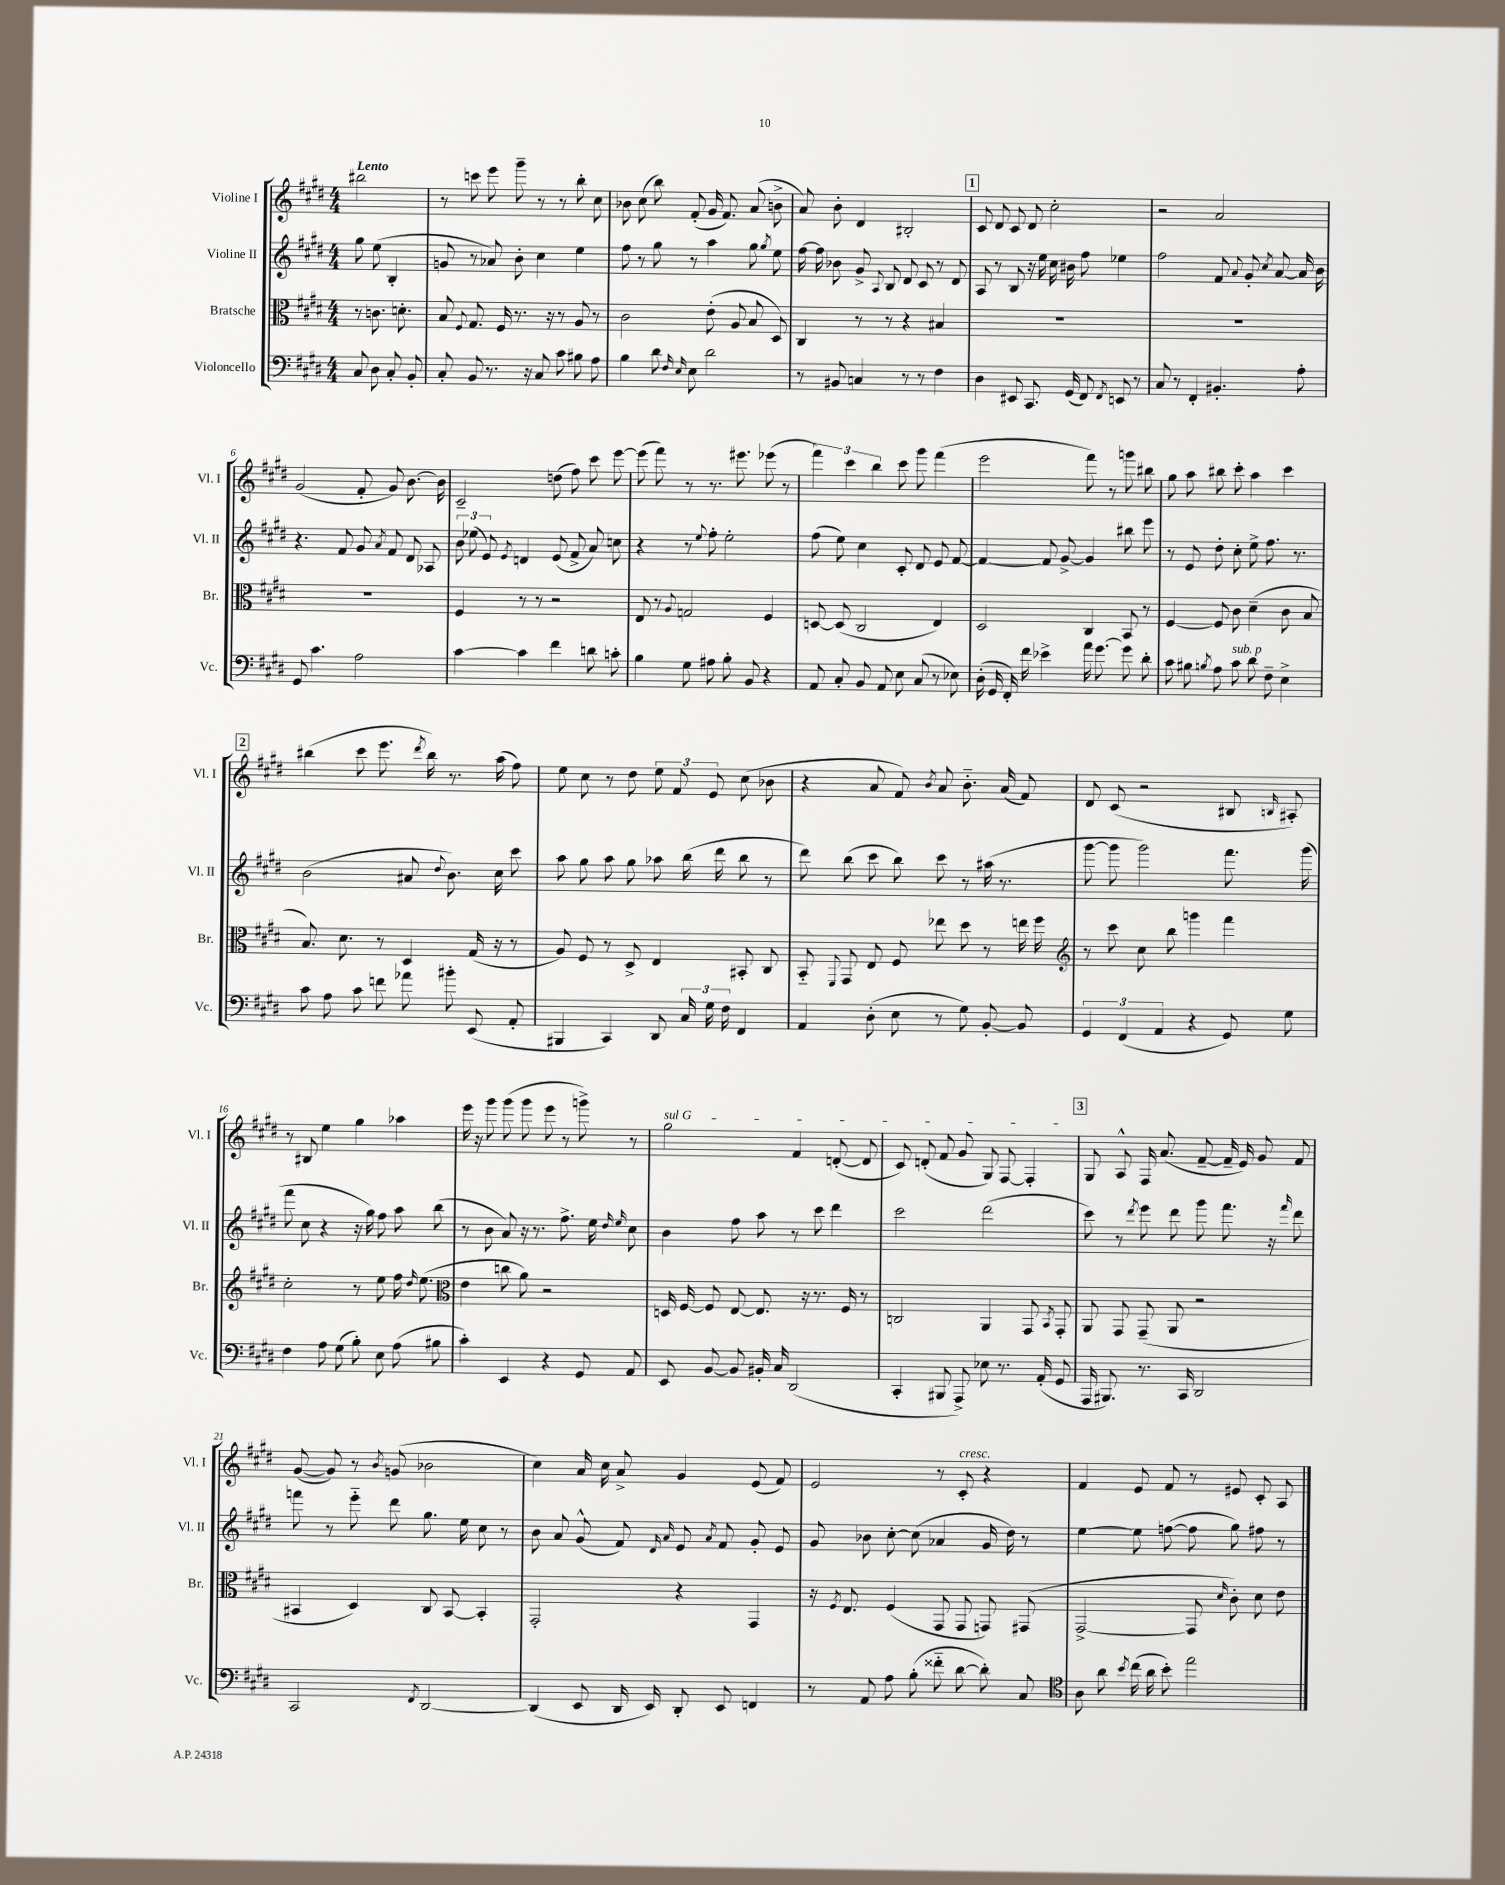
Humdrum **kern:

**kern	**kern	**kern	**kern
*part4	*part3	*part2	*part1
*staff4	*staff3	*staff2	*staff1
*I"Violoncello	*I"Bratsche	*I"Violine II	*I"Violine I
*I'Vc.	*I'Br.	*I'Vl. II	*I'Vl. I
*clefF4	*clefC3	*clefG2	*clefG2
*k[f#c#g#d#]	*k[f#c#g#d#]	*k[f#c#g#d#]	*k[f#c#g#d#]
*M4/4	*M4/4	*M4/4	*M4/4
=	=	=	=
!	!	!	!LO:TX:a:B:t=Lento
8C#/	8r	8gg#\	2bb#X\
8D#\	8.cn\	(8ee\	.
8C#'/	.	4B'/	.
.	8.dn'\	.	.
8BB'/	.	.	.
=1	=1	=1	=1
8C#'/	8B/	8gn/	8r
.	8qqF#/	.	.
8BB/	8.G#/	8r	8cccn\
8.r	.	8a-X/)	8eee\
.	16F#/	.	.
.	8.r	8b'\	8ggg#~\
16r	.	.	.
8C#/	.	4cc#\	8r
.	16r	.	.
8c#\	8r	.	8r
8B#X\	8A/	4ee\	8bb'\
8A\	8r	.	8cc#\
=2	=2	=2	=2
4B\	2c#\	8ff#\	8b-X\
.	.	8r	(8cc#\
8d#\	.	8gg#\	8bb\)
16qqF#/	.	.	.
16qqE/	.	.	.
8E\	.	8r	(8f#'/
2d#\	(8e'\	4aa\	16g#/
.	.	.	8.f#/)
.	8A/	.	.
.	8B/	8gg#\	(8a/
.	.	8qgg#/	.
.	8D#/)	8ee\	8bn^\
=3	=3	=3	=3
8r	4C#/	[16ff#\	8a/)
.	.	16ff#\]	.
8BB#X/	.	8b-X\	8b'\
4Cn/	8r	8g#^/	4d#/
.	.	8qqA/	.
.	8r	8B/	.
8r	4r	8d#/	2B#X'/
8r	.	8c#/	.
4F#\	4B#X/	8r	.
.	.	8d#/	.
!!LO:REH:place=s1:t=1
=4	=4	=4	=4
4D#\	1r	8A/	8c#/
.	.	8r	8d#/
8EE#X/	.	8B/	8c#/
8.CC#/	.	16r	8d#/
.	.	16ee\	.
.	.	16cc#\	2cc#'\
(16GG#/	.	16b#X\	.
8FF#/)	.	8ff#\	.
8qFF#/	.	.	.
8EEn/	.	4ee-X\	.
8r	.	.	.
=5	=5	=5	=5
8C#/	1r	2ff#\	2r
8r	.	.	.
4FF#'/	.	.	.
4.BB#X'/	.	8f#/	2a/
.	.	8qqa/	.
.	.	8g#'/	.
.	.	8qcc#/	.
.	.	[8a/	.
8A'\	.	16a/]	.
.	.	16b\	.
!!LO:LB:g=z
=6	=6	=6	=6
8GG#/	1r	4.r	(2g#/
4.c#\	.	.	.
.	.	8f#/	.
2A\	.	8g#/	8f#'/
.	.	8qa/	.
.	.	8f#/	8g#/)
.	.	8d#/	[8.b\
.	.	8A-X/	.
.	.	.	16b\]
=7	=7	=7	=7
[4c#\	4F#/	12b\	2c#~/
.	.	(12ee-X\	.
.	.	12e/)	.
.	.	8qe/	.
4c#\]	8r	4dn/	.
.	8r	.	.
4f#\	2r	(8e/	(8ddn\
.	.	8f#^/	8ff#\)
8dn\	.	8a/)	8ccc#\
8cn'\	.	8ccn\	[8eee\
=8	=8	=8	=8
4B\	8E/	4r	(8eee\]
.	8r	.	8fff#\)
.	8qqA/	.	.
8G#\	2Gn/	8r	8r
.	.	8qqee/	.
8A#X\	.	8ff#'\	8.r
8B'\	.	2ee'\	.
.	.	.	8.eee#X\
8BB/	.	.	.
4r	4F#/	.	(8eee-X\
.	.	.	8r
=9	=9	=9	=9
8AA/	[8Dn/	(8ff#\	6fff#\)
8C#'/	(8D/]	8ee\)	.
.	.	.	6ccc#\
8BB/	2C#/	4cc#\	.
.	.	.	6bb\
8AA/	.	.	.
8E\	.	8c#'/	8ccc#\
(8C#/	.	8d#/	8ggg#\
8r	4E/)	8e/	(4fff#\
8E-X\)	.	[8f#/	.
=10	=10	=10	=10
(16D#'\	2D#/	4f#/_	2eee\
16GG#/	.	.	.
16FF#'/)	.	.	.
16f#\	.	.	.
4e-X^\	.	8f#/]	.
.	.	[8g#^/	.
16a\	4C#/	4g#/]	8fff#\)
[8.g#\	.	.	.
.	.	.	8r
8g#\]	8BB/	8bb#X\	8gggn\
8d#'\	8r	8eee\	8bb#X\
=11	=11	=11	=11
8c#\	[4F#/	8r	8gg#\
8B#X\	.	8e/	8aa\
8qBn/	.	.	.
8A\	8F#/]	8dd#'\	8bb#X\
!LO:TX:a:i:t=sub. p	!	!	!
8c#\	8c#\	8cc#'\	8ccc#'\
8d#\	(4d#~\	8ee^\	4aa\
8F#~\	.	8.ff#\	.
4E^\	8c#\	.	4ccc#\
.	.	8.r	.
.	8B/	.	.
!!LO:LB:g=z
!!LO:REH:place=s1:t=2
=12	=12	=12	=12
8c#\	8.B/)	(2b\	(4bb#X\
8A\	.	.	.
.	8.d#\	.	.
8c#\	.	.	8ccc#\
8fn\	8r	.	8.eee\
8a-X\	4D#/	8a#X/	.
.	.	.	8qddd#/
.	.	.	16bb#\)
.	.	8qqdd#/	.
8b#X'\	.	8.b\)	8.r
(8EE/	(16G#/	.	.
.	16r	16cc#\	(16aa\
8AA'/	8r	8ccc#\	8ff#\)
=13	=13	=13	=13
4BBB#X/	8A/)	8aa\	8ee\
.	8F#/	8gg#\	8cc#\
4CC#/)	8r	8aa\	8r
.	8D#^/	8gg#\	8dd#\
8DD#/	4E/	8aa-X\	12ee\
.	.	.	12f#/
24C#/	.	(16bb\	.
24G#\	.	.	12e/
.	.	16ddd#\	.
24F#\	.	.	.
4FF#/	8BB#X'/	8bb\	(8cc#\
.	8C#/	8r	8b-X\
=14	=14	=14	=14
4AA/	8BB/	8ddd#\)	4r
.	8qqFF#/	.	.
.	8GG#/	(8bb\	.
(8D#'\	8E/	8ccc#\	8a/
8E\	8F#/	8bb\)	8f#/)
.	.	.	8qb/
8r	8ee-X\	8ccc#\	8a/
8G#\)	8dd#\	8r	8.b\
[8BB'/	8r	(16aa#X\	.
.	.	8.r	(16a/
8BB/]	16een\	.	8f#/)
.	16ff#\	.	.
=15	=15	=15	=15
*	*clefG2	*	*
6GG#/	8r	[8ggg#\	8d#/
.	8ccc#\	8ggg#\]	(8c#/
(6FF#/	.	.	.
.	8cc#\	2ggg#\)	2r
6AA/	.	.	.
.	8bb\	.	.
4r	4gggn\	.	.
8GG#/)	4fff#\	8.fff#\	8B#X/
.	.	.	16qqBn/
8G#\	.	.	8A#X'/)
.	.	(16ggg#\	.
!!LO:LB:g=z
=16	=16	=16	=16
4F#\	2cc#'\	8fff#\	8r
.	.	8cc#\	8B#X/
8A\	.	4r	4ee\
(8G#\	.	.	.
8B'\)	8r	16r	4gg#\
.	.	16gg#\)	.
8E\	8ee\	8ff#\	.
(8A\	16ff#\	8aa\	4aa-X\
.	16qqdd#/	.	.
.	(8.ee\	.	.
8B#X\	.	(8bb\	.
=17	=17	=17	=17
*	*clefC3	*	*
4c#'\)	4e\	8r	16eee\
.	.	.	16r
.	.	8b\	8ggg#\
4EE/	8ccn\	8a/)	(8ggg#\
.	8a\)	16r	8ggg#\
.	.	8.r	.
4r	2r	.	8eee\
.	.	8.ff#^\	8r
8GG#/	.	.	8gggn^\)
.	.	16ee\	.
.	.	16qqdd#/	.
.	.	16qqee/	.
8AA/	.	8cc#\	8r
=18	=18	=18	=18
!	!	!	!LO:TX:a:i:t=sul G
8EE/	16Dn/	4b\	2gg#\
.	[16F#/	.	.
[8BB/	8F#/]	.	.
8BB/]	[8E/	8ff#\	.
16BB#X'/	8.E/]	8aa\	.
16C#/	.	.	.
(2DD#/	.	8r	4f#/
.	16r	.	.
.	8.r	8ccc#\	.
.	.	4ddd#\	([8dn'/
.	16F#/	.	.
.	8r	.	8d/]
=19	=19	=19	=19
4CC#'/	2Cn/	2ccc#\	8c#/)
.	.	.	(8dn'/
8BBB#X/	.	.	8f#/
8AAA^/)	.	.	8g#/
8E-X\	4AA/	(2ddd#\	8G#/)
8.r	.	.	[8F#/
.	8GG#/	.	4F#'/]
(16AA'/	.	.	.
.	8qBB/	.	.
8GG#/	8GG#'/	.	.
!!LO:REH:place=s1:t=3
=20	=20	=20	=20
16AAA/	8AA/	8ccc#\)	8G#/
8.BBB#X/)	.	.	.
.	8GG#/	8r	8A^^/
.	.	8qddd#/	.
8.r	(8GG#~/	8eee\	16F#/
.	.	.	(8.a/
.	8AA/	8ddd#\	.
16CC#/	.	.	.
2DD#/	2r	8ggg#\	[8f#~/
.	.	8.fff#\	16f#~/]
.	.	.	16e/)
.	.	.	8g#/
.	.	16r	.
.	.	16qqfff#/	.
.	.	8ddd#\	8f#/
!!LO:LB:g=z
=21	=21	=21	=21
2CC#/	4BB#X/	8fffn\	([8g#/
.	.	8r	8g#/])
.	4D#/)	8eee\	8r
.	.	.	8qb/
.	.	8ddd#\	(8gn/
8qFF#/	.	.	.
[2DD#/	8C#/	8.gg#\	2b-X\
.	[8BB#/	.	.
.	.	16ee\	.
.	4BB#'/]	8cc#\	.
.	.	8r	.
=22	=22	=22	=22
(4DD#/]	2GG#'/	8b\	4cc#\)
.	.	8a/	.
8EE/	.	(8g#^^/	16a/
.	.	.	16cc#\
16DD#/	.	8f#/)	8a^/
16EE/)	.	.	.
.	.	16qqd#/	.
.	.	16qqa/	.
8DD#'/	4r	8e/	4g#/
.	.	8qa/	.
8EE/	.	8f#/	.
4FFn/	4GG#/	8g#'/	(8e/
.	.	8e/	8f#/)
=23	=23	=23	=23
8r	16r	8g#/	2e/
.	8qF#/	.	.
.	8.E/	.	.
8AA/	.	8b-X\	.
8A\	(4F#/	[8cc#'\	.
(8B'\	.	(8cc#\]	.
8f##X\	8GG#/	4a-X/	8r
!	!	!	!LO:TX:a:i:t=cresc.
[8d#\	8GG#/	.	8c#'/
8d#'\])	8GGn/)	16g#/	4r
.	.	16dd#\)	.
8C#/	(8GG#X/	8r	.
=24	=24	=24	=24
*clefC4	*	*	*
8A\	[2GG#^/	[4ee\	4f#/
8a\	.	.	.
8qb/	.	.	.
(16cc#\	.	8ee\]	8e/
16a\	.	.	.
8b'\)	.	([8ffn\	8f#/
2ee\	8GG#/]	8ff\]	8r
.	16qqd#/	.	.
.	8c#'\)	8gg#\)	8e#X/
.	8d#\	8ff#X\	8c#'/
.	8e\	8r	8A/
==	==	==	==
*-	*-	*-	*-
